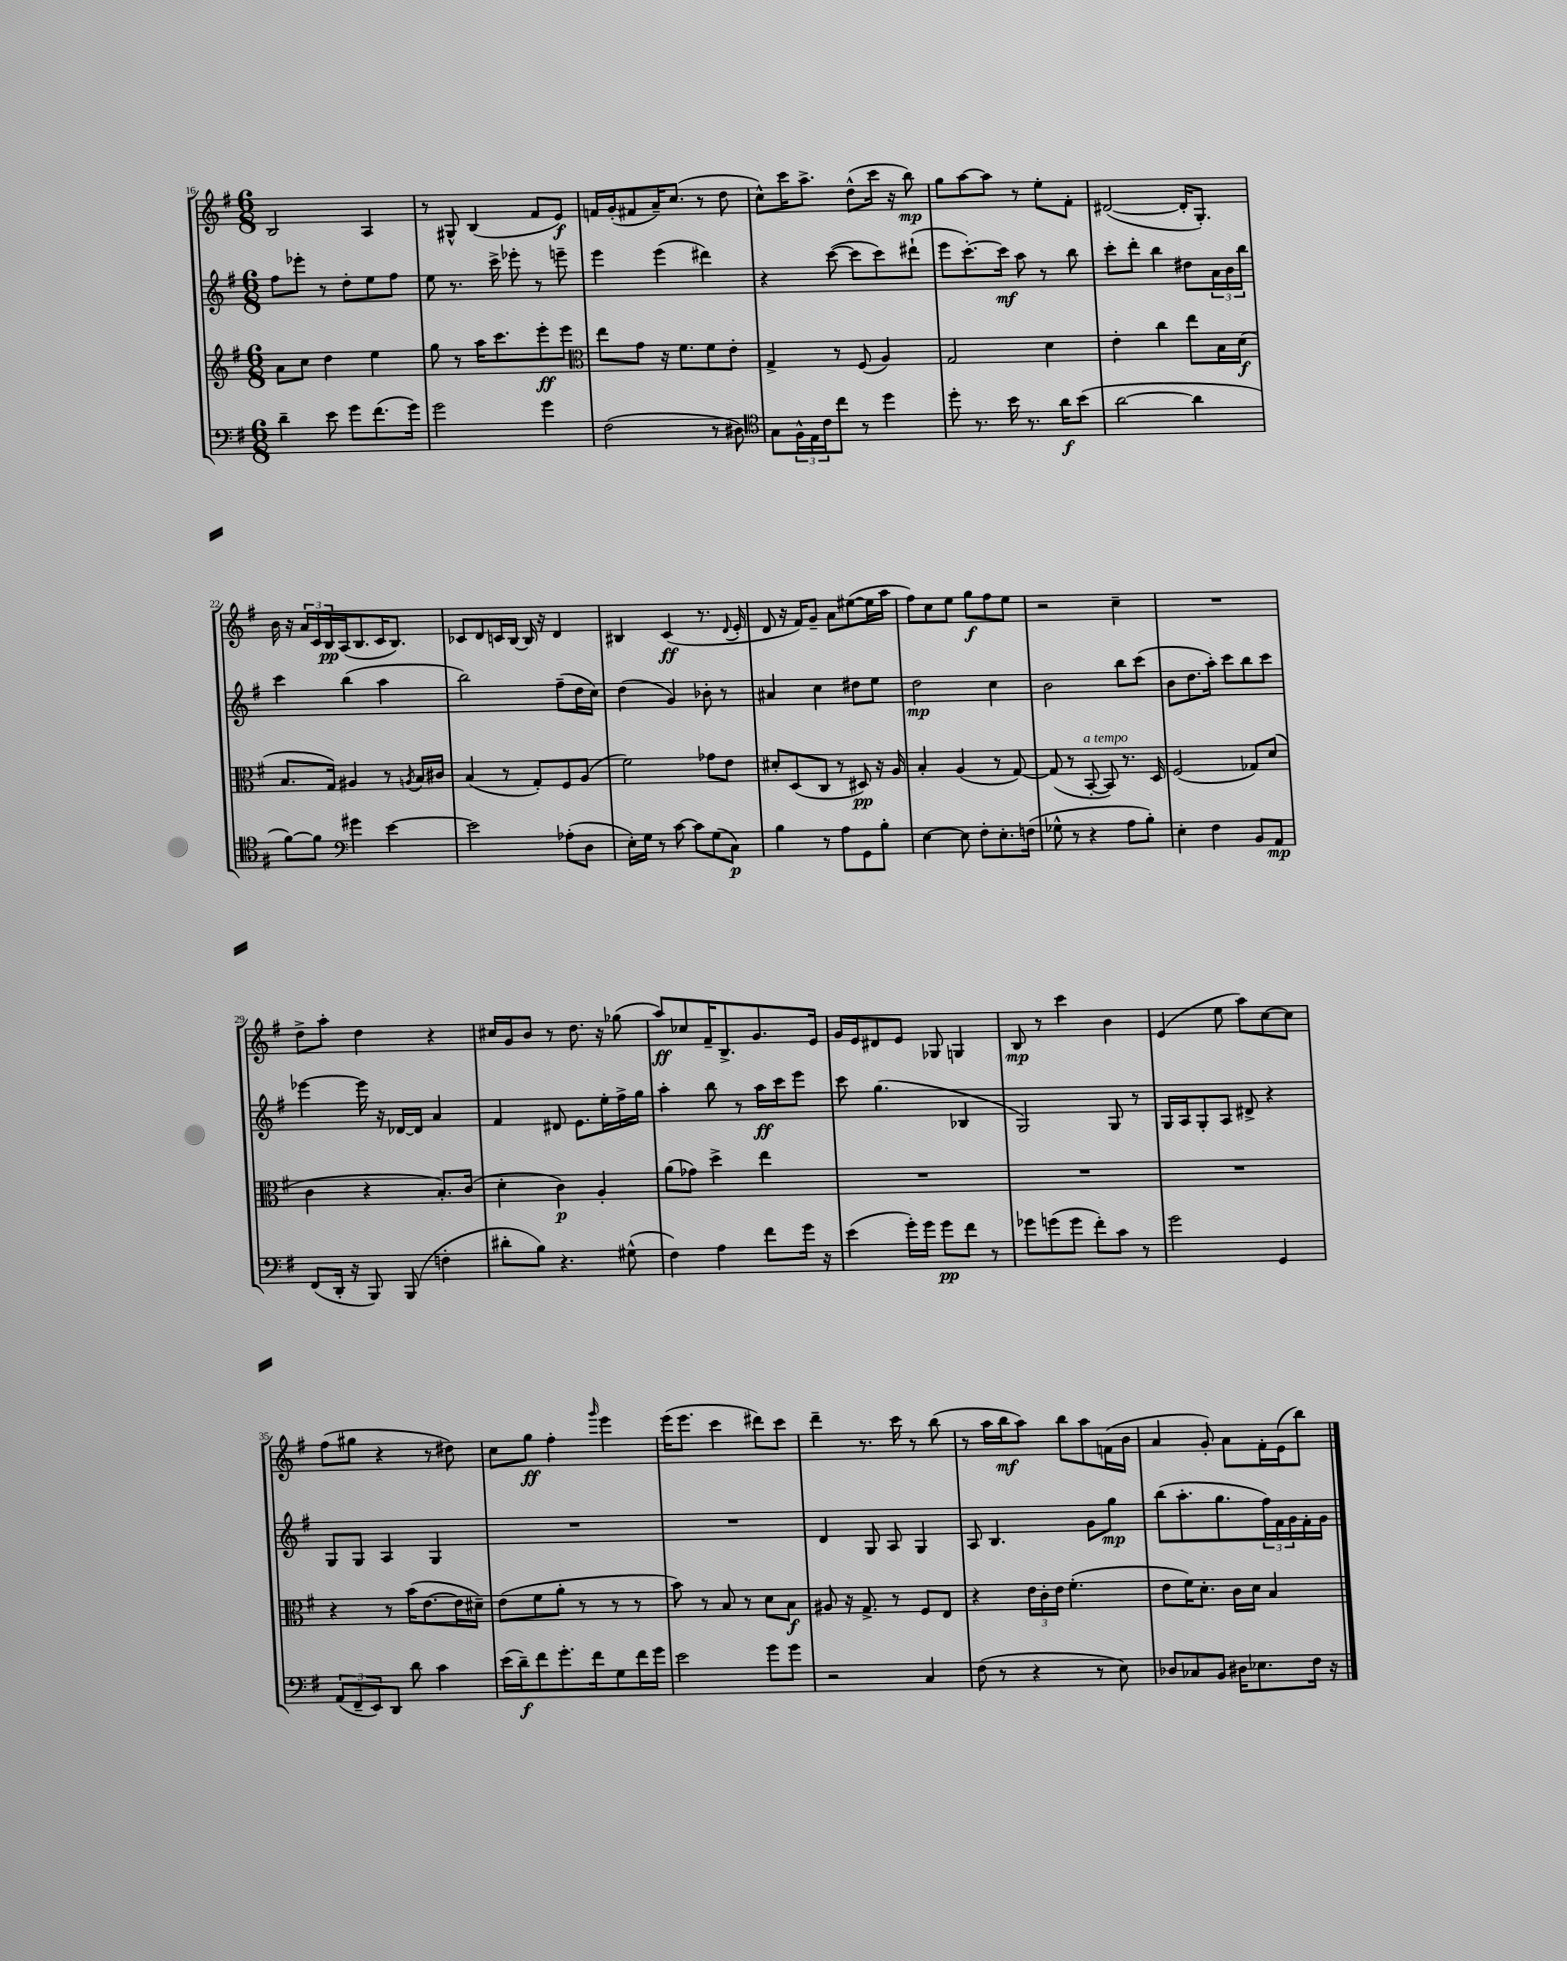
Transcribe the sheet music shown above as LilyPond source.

<<
\new StaffGroup <<
\new Staff = "s0" {
    \clef treble \key g \major \numericTimeSignature \time 6/8
    b2 a4 |
    r8 gis8-^ b4( fis'8 e'8\f) |
    f'16 g'16-.( fis'8 a'16--) c''8.( r8 d''8 |
    c''8-^) c'''16 a''8.-> d''8-^( c'''16 r16 b''8\mp) |
    g''8 a''8~ a''8 r8 e''8-. fis'8-. |
    dis'2~( dis'16-. g8.-.) |
    b'16 r16 \tuplet 3/2 { a'16 c'16 b16\pp } a16( b8. c'16 b8.) |
    ces'8 d'8 c'16 b16~ b16 r16 d'4 |
    bis4 c'4\ff( r8. \appoggiatura { d'8 } e'16-. |
    d'8 r16 fis'16) g'8-- a'8 eis''8~( eis''16 a''16 |
    fis''8) c''8 e''8 g''8\f fis''8 e''8 |
    r2 c''4-- |
    R2. |
    d''8-> a''8-. d''4 r4 |
    cis''16 g'16 b'8 r8 d''8. r16 ges''8( |
    a''8\ff) ces''8 fis'16-- b8.-> g'8. e'16 |
    g'16 e'16 dis'8 e'8 ges8 g4 |
    b8\mp r8 c'''4 b'4 |
    e'4( e''8 a''8) c''8~ c''8 |
    fis''8( gis''8 r4 r8 dis''8) |
    c''8 g''8\ff fis''4-. \grace { g'''16 } e'''4 |
    e'''16( e'''8. c'''4 dis'''8) c'''8 |
    d'''4-- r8. c'''16 r8 b''8( |
    r8 a''16 b''16\mf a''8) b''8 a''8 f'16( b'16 |
    a'4 g'8-.) a'8 fis'16-. e'16( b''8) \bar "|." |
}
\new Staff = "s1" {
    \clef treble \key g \major \numericTimeSignature \time 6/8
    fis''8 ees'''8-. r8 d''8-. e''8 fis''8 |
    e''8 r8. c'''16-> ees'''8-. r8 e'''8-- |
    e'''4 e'''4( dis'''4) |
    r4 c'''8~( c'''8 c'''8) dis'''8-!( |
    e'''8 c'''8.~-.) c'''16\mf a''8 r8 b''8 |
    c'''8-. d'''8-. b''4 dis''8 \tuplet 3/2 { a'16 b'16 b''16 } |
    c'''4 b''4( a''4 |
    b''2) fis''8--( d''16 c''16) |
    d''4( g'4) bes'8-. r8 |
    ais'4 c''4 dis''8 e''8 |
    d''2\mp c''4 |
    b'2 b''8 c'''8( |
    b'8 d''8. a''16-.) c'''8 b''8 c'''8 |
    ees'''4~ ees'''16 r16 des'16~ des'16 a'4 |
    fis'4 dis'8 e'8. e''16-. fis''16-> g''16 |
    a''4-. b''8 r8 a''16\ff c'''16 e'''8 |
    c'''8 g''4.( bes4 |
    g2) g8 r8 |
    g16 a16 g8-. a8 dis'8-> r4 |
    g8 g8 a4 g4 |
    R2. |
    R2. |
    d'4 g8 a8 g4 |
    a8 b4. g'8 g''8\mp |
    b''8( a''8.-. g''8. \tuplet 3/2 { fis''16) fis'16 g'16 } fis'16-. g'16 \bar "|." |
}
\new Staff = "s2" {
    \clef treble \key g \major \numericTimeSignature \time 6/8
    a'8 c''8 d''4 e''4 |
    g''8 r8 a''16 c'''8. e'''8-.\ff e'''8 |
    \clef alto e''8 g'8 r16 fis'8. fis'8 e'8-. |
    g4-> r8 fis8( a4) |
    g2 d'4 |
    e'4-. c''4 e''8 b16 d'16\f( |
    b8. g16) ais4 r8 \acciaccatura { a8 } b16 cis'16 |
    b4( r8 g8-.) fis8 a8( |
    fis'2) ges'8 e'8 |
    dis'8-. d8( c8 r8 dis8\pp) r16 a16 |
    b4-. a4( r8 g8~) |
    g8( r8 b,8~-.^\markup { \italic "a tempo" } b,8) r8. d16 |
    fis2( ges8) d'8( |
    c'4 r4 b8.-.) c'16( |
    d'4-. c'4\p) a4-. |
    a'8( ges'8) d''4-> e''4 |
    R2. |
    R2. |
    R2. |
    r4 r8 b'16( e'8.~ e'16 dis'16--) |
    e'8( fis'8 a'8-. r8 r8 r8 |
    b'8) r8 b8 r8 d'8 b8\f |
    ais8 r16 g8.-> r8 fis8 e8 |
    r4 \tuplet 3/2 { e'16 c'16-. e'16 } fis'4.-.( |
    e'8 fis'16) d'8.-. c'16 d'16 b4 \bar "|." |
}
\new Staff = "s3" {
    \clef bass \key g \major \numericTimeSignature \time 6/8
    d'4-- e'8 g'8 fis'8.( g'16) |
    g'2 g'4 |
    fis2( r8 dis8) |
    \clef tenor g8 \tuplet 3/2 { fis16-^ e16 c'16 } c''8 r8 d''4 |
    d''8-. r8. b'16 r8. a'16\f b'8( |
    a'2~ a'4 |
    fis'8~) fis'8 \clef bass gis'4 e'4~ |
    e'2 aes8-.( d8 |
    e16-.) g16 r8 c'8~ c'8 g8( c8\p) |
    b4 r8 a8 g,8 b8-. |
    e4~ e8 fis8-. e8.-. f16( |
    ges8-^ r8 r4 a8 b8-.) |
    e4-. fis4 b,8 a,8\mp |
    fis,8( d,16-. r16 b,,8) b,,8( f4-. |
    dis'8-. b8) r4. gis8-^( |
    fis4) a4 fis'8 g'16 r16 |
    e'4( g'16-.) g'16 g'8\pp fis'8 r8 |
    ges'8 g'8( g'8 fis'8-.) c'8 r8 |
    g'2 g,4 |
    \tuplet 3/2 { a,8( fis,8-- e,8) } d,8 d'8 c'4 |
    e'16( d'16--\f) fis'8 g'8.-. fis'16 g8 fis'16 g'16 |
    e'2 g'8 g'8 |
    r2 c4 |
    fis8( r8 r4 r8 e8) |
    des8 ces8 b,8 dis16 ees8. fis16 r16 \bar "|." |
}
>>
>>
\layout { \context { \Score currentBarNumber = #16 } }
